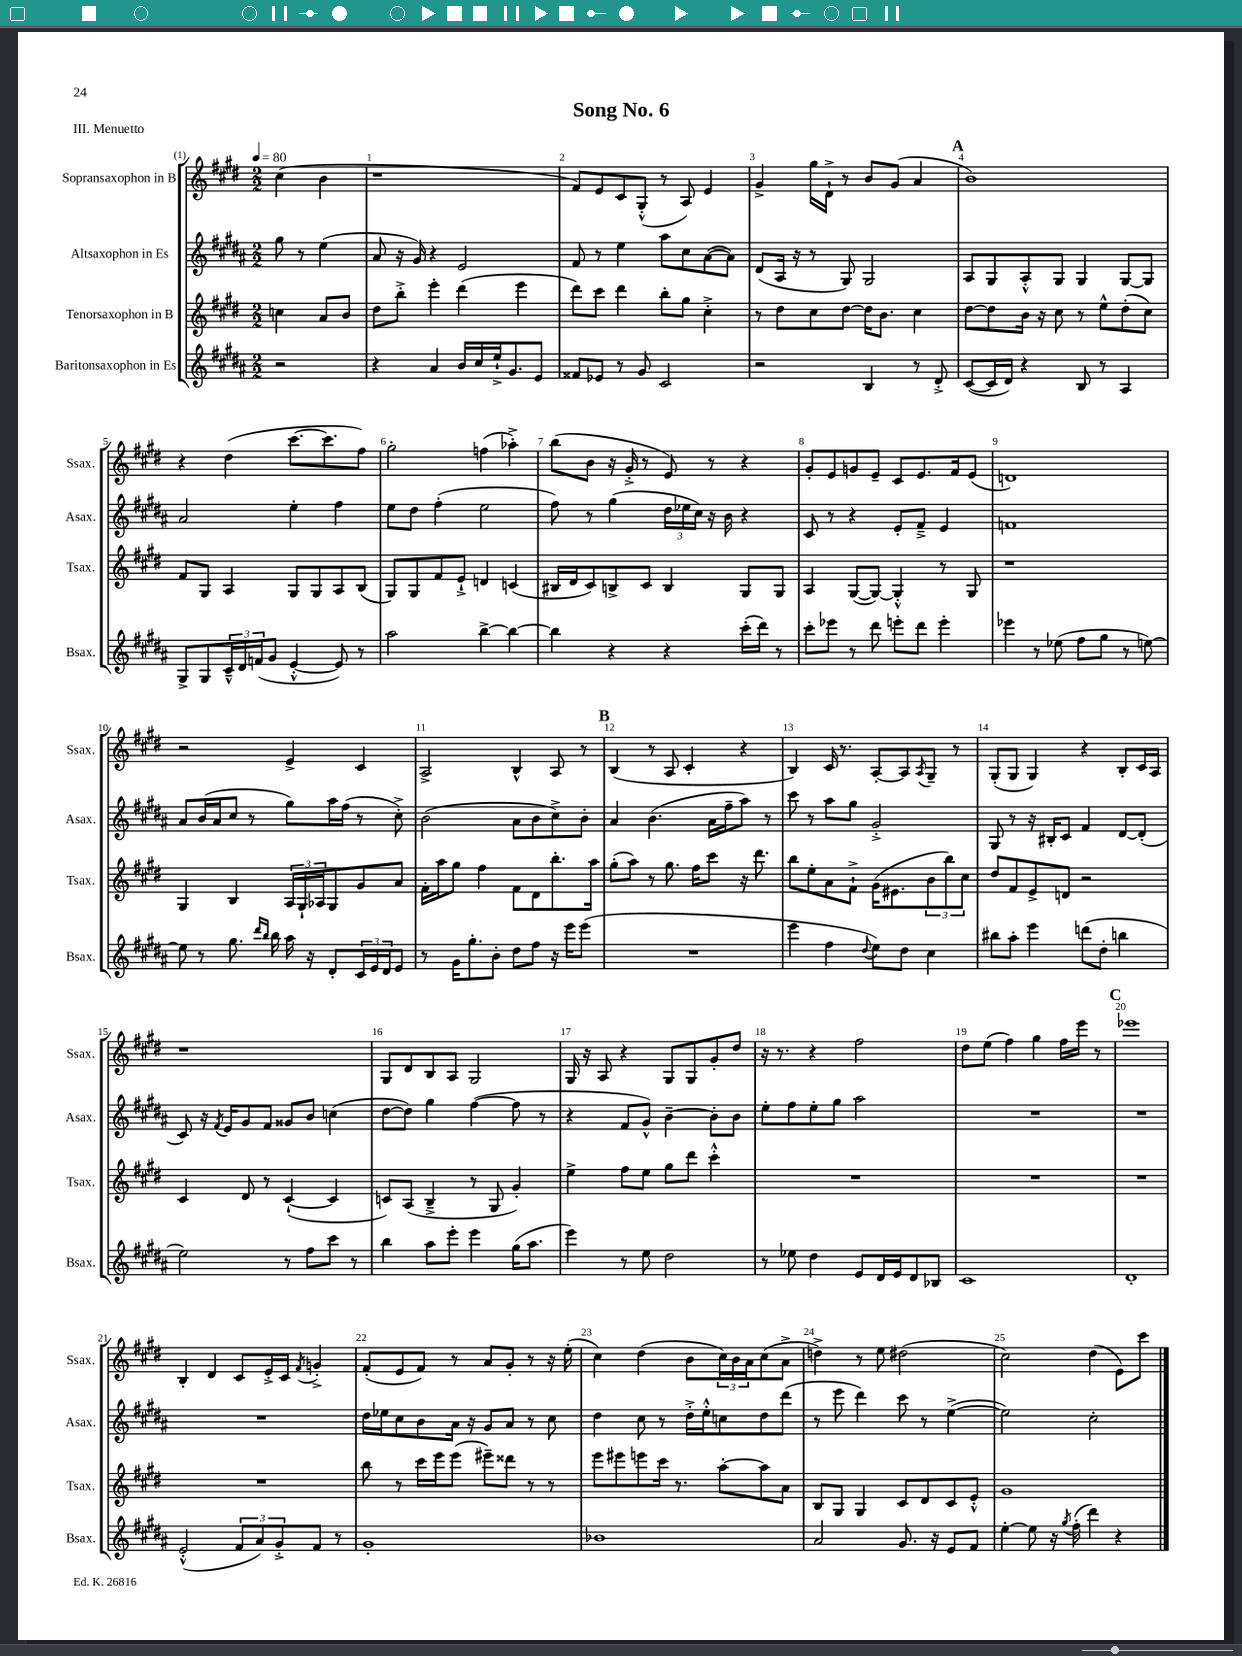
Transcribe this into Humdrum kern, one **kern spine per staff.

**kern	**kern	**kern	**kern
*part4	*part3	*part2	*part1
*staff4	*staff3	*staff2	*staff1
*I"Baritonsaxophon in Es	*I"Tenorsaxophon in B	*I"Altsaxophon in Es	*I"Sopransaxophon in B
*I'Bsax.	*I'Tsax.	*I'Asax.	*I'Ssax.
*clefG2	*clefG2	*clefG2	*clefG2
*k[f#c#g#d#a#]	*k[f#c#g#d#]	*k[f#c#g#d#a#]	*k[f#c#g#d#]
*M2/2	*M2/2	*M2/2	*M2/2
*MM80	*MM80	*MM80	*MM80
=	=	=	=
2r	4ccn\	8gg#\	(4cc#\
.	.	8r	.
.	8a/L	(4ee\	4b\
.	8b/J	.	.
=1	=1	=1	=1
4r	8dd#\L	8a#/	1r
.	8bb'^\J	16r	.
.	.	16g#/)	.
4a#/	4eee'\	4r	.
16b/LL	(4ddd#\	2e/	.
16cc#/	.	.	.
16ee`^/J	.	.	.
8.g#/	.	.	.
.	4eee\	.	.
8e/J	.	.	.
=2	=2	=2	=2
8f##X/L	8ddd#\L)	8f#/	8f#/L)
8e-X/J	8ccc#\J	8r	8e/
8r	4ddd#\	4ee\	8c#/
8g#/	.	.	(8G#'^^/J
2c#/	8bb'\L	8aa#\L	8r
.	8gg#\J	8cc#\	8A/)
.	4cc#'^\	([8a#\	4e/
.	.	8a#\J])	.
=3	=3	=3	=3
2r	8r	(8d#/L	4g#^/
.	8dd#\L	16A#/Jk	.
.	.	16r	.
.	8cc#\	8r	16gg#\LL
.	.	.	16d#`^\JJ
.	[8dd#\J	8G#/)	8r
4B/	16dd#\KL]	2G#/	8b/L
.	8.b\J	.	.
.	.	.	(8g#/J
8r	4cc#\	.	4a/
8d#'^/	.	.	.
!!LO:REH:place=s1:t=A
=4	=4	=4	=4
([8c#/L	[8dd#\L	8A#/L	1b)
16c#/L]	8dd#\]	8G#/	.
16d#/JJ)	.	.	.
4r	16b\Jk	8A#'^^/	.
.	16r	.	.
.	8cc#\	8G#/J	.
8B/	8r	4G#/	.
8r	8ee^^\L	.	.
4A#/	(8dd#'\	[8G#/L	.
.	8cc#\J)	8G#/J]	.
!!LO:LB:g=z
=5	=5	=5	=5
8G#^/L	8f#/L	2a#/	4r
8G#/	8G#/J	.	.
24c#~^^/L	4A/	.	(4dd#\
24d#/	.	.	.
(24fn/J	.	.	.
8g#/J	.	.	.
[4e'^^/	8G#/L	4ee'\	[8.ccc#\L
.	8G#/	.	.
.	.	.	8.ccc#\]
8e/])	8A/	4ff#\	.
8r	(8B/J	.	8ff#\J)
=6	=6	=6	=6
2aa#\	8G#/L)	8ee\L	2gg#'\
.	8G#/	8dd#\J	.
.	8f#/	(4ff#'\	.
.	8e`^/J	.	.
[4bb^\	4dn/	2ee\	(4ffn\
4bb\_	(4cn/	.	4aa-X'^\)
=7	=7	=7	=7
4bb\]	16B#X/LL	8ff#\)	(8bb\L
.	16d#/J	.	.
.	8c#/)	8r	8b\J
4r	8Bn^/	(4gg#\	16r
.	.	.	16g#'^/
.	8c#/J	.	8r
4r	4B/	24dd#\LL	8e/)
.	.	24ee-X\	.
.	.	24cc#\JJ)	.
.	.	16r	8r
.	.	16b\	.
(16ccc#'\LL	8G#/L	4r	4r
16ddd#\JJ)	.	.	.
8r	8G#/J	.	.
=8	=8	=8	=8
8ccc#'\L	4A/	8c#/	8g#'/L
8eee-X\J	.	8r	8e/
8r	([8G#/L	4r	8gn/
8ddd#\	8G#/J_)	.	8e~/J
8eeen'\L	4G#'^^/]	8e'/L	8c#/L
8ddd#\J	.	8f#~^/J	8.e/
4eee'\	8r	4e/	.
.	.	.	16f#/k
.	8G#/	.	(8e/J
=9	=9	=9	=9
4eee-X\	1r	1fn	1dn)
8r	.	.	.
(8ee-X\	.	.	.
8ff#\L	.	.	.
8gg#\J	.	.	.
8r	.	.	.
[8een\)	.	.	.
!!LO:LB:g=z
=10	=10	=10	=10
8ee\]	4G#/	8a#/L	2r
8r	.	(16b/L	.
.	.	16a#/J	.
8.gg#\	4B/	8cc#/J	.
.	.	8r	.
16qqddd#/LL	.	.	.
16qqbb/JJ	.	.	.
16bb\	.	.	.
16aa#\	24A/LL	8gg#\L)	4e^/
.	24G#`/	.	.
16r	.	.	.
.	24A-X/J	.	.
8d#'/L	8G#/	16aa#\L	.
.	.	(16ff#\JJ	.
24c#/L	8g#/	8r	4c#/
24e/	.	.	.
24d#/J	.	.	.
8e/J	8a/J	8cc#'^\)	.
=11	=11	=11	=11
8r	16f#'\LL	(2b\	2A^/
.	16aa\J	.	.
16g#\KL	8gg#\J	.	.
8.gg#'\	.	.	.
.	4ff#\	.	.
8b'\J	.	.	.
8dd#\L	8f#\L	8a#\L	4B^^/
8ff#\J	8d#\	8b\	.
16r	8.bb'\	8cc#^\)	8A/
16eee\KL	.	.	.
(8eee\J	.	8b'\J	8r
.	16aa\Jk	.	.
!!LO:REH:place=s1:t=B
=12	=12	=12	=12
1r	(8gg#'\L	4a#/	(4B/
.	8aa\J)	.	.
.	8r	(4.b\	8r
.	8.gg#\	.	8A/
.	.	.	4c#'/
.	16ff#\KL	.	.
.	8ccc#\J	16a#\LL	.
.	.	16ff#~\J	.
.	16r	8aa#\J)	4r
.	8.ddd#\	.	.
.	.	8r	.
=13	=13	=13	=13
4eee\	8bb\L	8ccc#\	4B/)
.	8ee'\	8r	.
4ff#\	8a\	8aa#\L	16c#/
.	.	.	8.r
.	8f#`^\J	8gg#\J	.
8qqdd#/	.	.	.
8ee\L)	(16g#\KL	2g#'^/	[8A'/L
.	8.e#X\	.	.
8dd#\J	.	.	8A/]
.	.	.	8qA/
4cc#\	12b\	.	8G#~/J
.	12bb\)	.	.
.	.	.	8r
.	12cc#\J	.	.
=14	=14	=14	=14
8bb#X\L	8dd#/L	8G#/	(8G#'/L
8aa#'\J	8f#/	8r	8G#/J
4eee\	8e^/	16r	4G#/)
.	.	16B#X'/KL	.
.	8dn/J	8c#/J	.
(8dddn\L	2r	4f#/	4r
8dd#'\J	.	.	.
4bbn\	.	[8d#/L	8B'/L
.	.	(8d#'/J]	16c#/L
.	.	.	16A/JJ
!!LO:LB:g=z
=15	=15	=15	=15
2ee\)	4c#/	8c#/)	1r
.	.	16r	.
.	.	8qf#/	.
.	.	16e/KL	.
.	8d#/	8g#/	.
.	8r	8f#/J	.
8r	([4c#`/	8g##X/L	.
8ff#\L	.	8b/J	.
8ccc#\J	4c#/]	(4ccn\	.
8r	.	.	.
=16	=16	=16	=16
4bb\	8cn/L)	[8dd#\L	8G#/L
.	(8A/J	8dd#\J])	8d#/
8aa#\L	4B~^/	4gg#\	8B/
8eee'\J	.	.	8A/J
4eee\	8r	([4ff#\	2G#/
.	8G#/	.	.
(16gg#\KL	4g#'/)	8ff#\]	.
8.aa#\J	.	.	.
.	.	8r	.
=17	=17	=17	=17
4eee\)	4ee^\	4r	16G#/
.	.	.	16r
.	.	.	8A/
8r	8ff#\L	8f#/L	4r
8ee\	8ee\J	8g#^^/J)	.
2dd#\	8gg#\L	[4b~\	8G#/L
.	8ddd#\J	.	8G#/
.	4ccc#'^^\	8b'\L]	8g#'/
.	.	8b\J	8dd#/J
=18	=18	=18	=18
8r	1r	8ee'\L	16r
.	.	.	8.r
8ee-X\	.	8ff#\	.
4dd#\	.	8ee'\	4r
.	.	8gg#\J	.
8e/L	.	2aa#\	2ff#\
16d#/L	.	.	.
16e/J	.	.	.
8d#/	.	.	.
8B-X/J	.	.	.
=19	=19	=19	=19
1c#	1r	1r	8dd#\L
.	.	.	(8ee\J
.	.	.	4ff#\)
.	.	.	4gg#\
.	.	.	16ff#\LL
.	.	.	16eee\JJ
.	.	.	8r
!!LO:REH:place=s1:t=C
=20	=20	=20	=20
1d#'	1r	1r	1eee-X
!!LO:LB:g=z
=21	=21	=21	=21
(2e'^^/	1r	1r	4B'/
.	.	.	4d#/
12f#/L	.	.	8c#/L
12a#/)	.	.	.
.	.	.	16e'^/L
12g#'^/	.	.	.
.	.	.	16c#/JJ
.	.	.	8qf#/
8f#/J	.	.	4gn'^/
8r	.	.	.
=22	=22	=22	=22
1g#'	8bb\	16dd#\LL	(8f#'/L
.	.	16ee-X\J	.
.	8r	8cc#\	8e/
.	16ccc#\LL	8b\	8f#/J)
.	16eee\J	.	.
.	(8eee\J	16a#\Jk	8r
.	.	16r	.
.	8eee#X~\L)	8g#/L	8a/L
.	8ddd##X\J	8a#/J	8g#'/J
.	8r	8r	8r
.	8r	8cc#\	16r
.	.	.	(16ee'\
=23	=23	=23	=23
1b-X	8eee\L	4dd#\	4cc#\)
.	8eee#X\	.	.
.	8eeen\	8cc#\	(4dd#\
.	16ccc#\Jk	8r	.
.	8.r	.	.
.	.	16dd#'^\LL	8b\L
.	.	16ee'^^\J	.
.	[8aa'\L	8ccn\	24cc#\L)
.	.	.	24b\
.	.	.	24a\J
.	8aa\]	8dd#\	(8cc#\
.	8a\J	(8ddd#\J	8a^\J
=24	=24	=24	=24
2a#/	8B/L	8r	4ddn^\)
.	8G#/J	8eee\	.
.	4G#/	4ddd#\)	8r
.	.	.	8ee\
8.g#/	8c#/L	8ccc#\	(2dd#X\
.	8d#/	8r	.
16r	.	.	.
8e/L	8c#/	([4ee^\	.
8f#/J	8e'^^/J	.	.
=25	=25	=25	=25
[4ee'\	1g#	2ee\])	2cc#\)
8ee\]	.	.	.
16r	.	.	.
8qgg#/	.	.	.
(16ff#'\	.	.	.
4ddd#\)	.	2cc#'\	(4dd#\
4r	.	.	8e\L)
.	.	.	8ccc#\J
==	==	==	==
*-	*-	*-	*-
